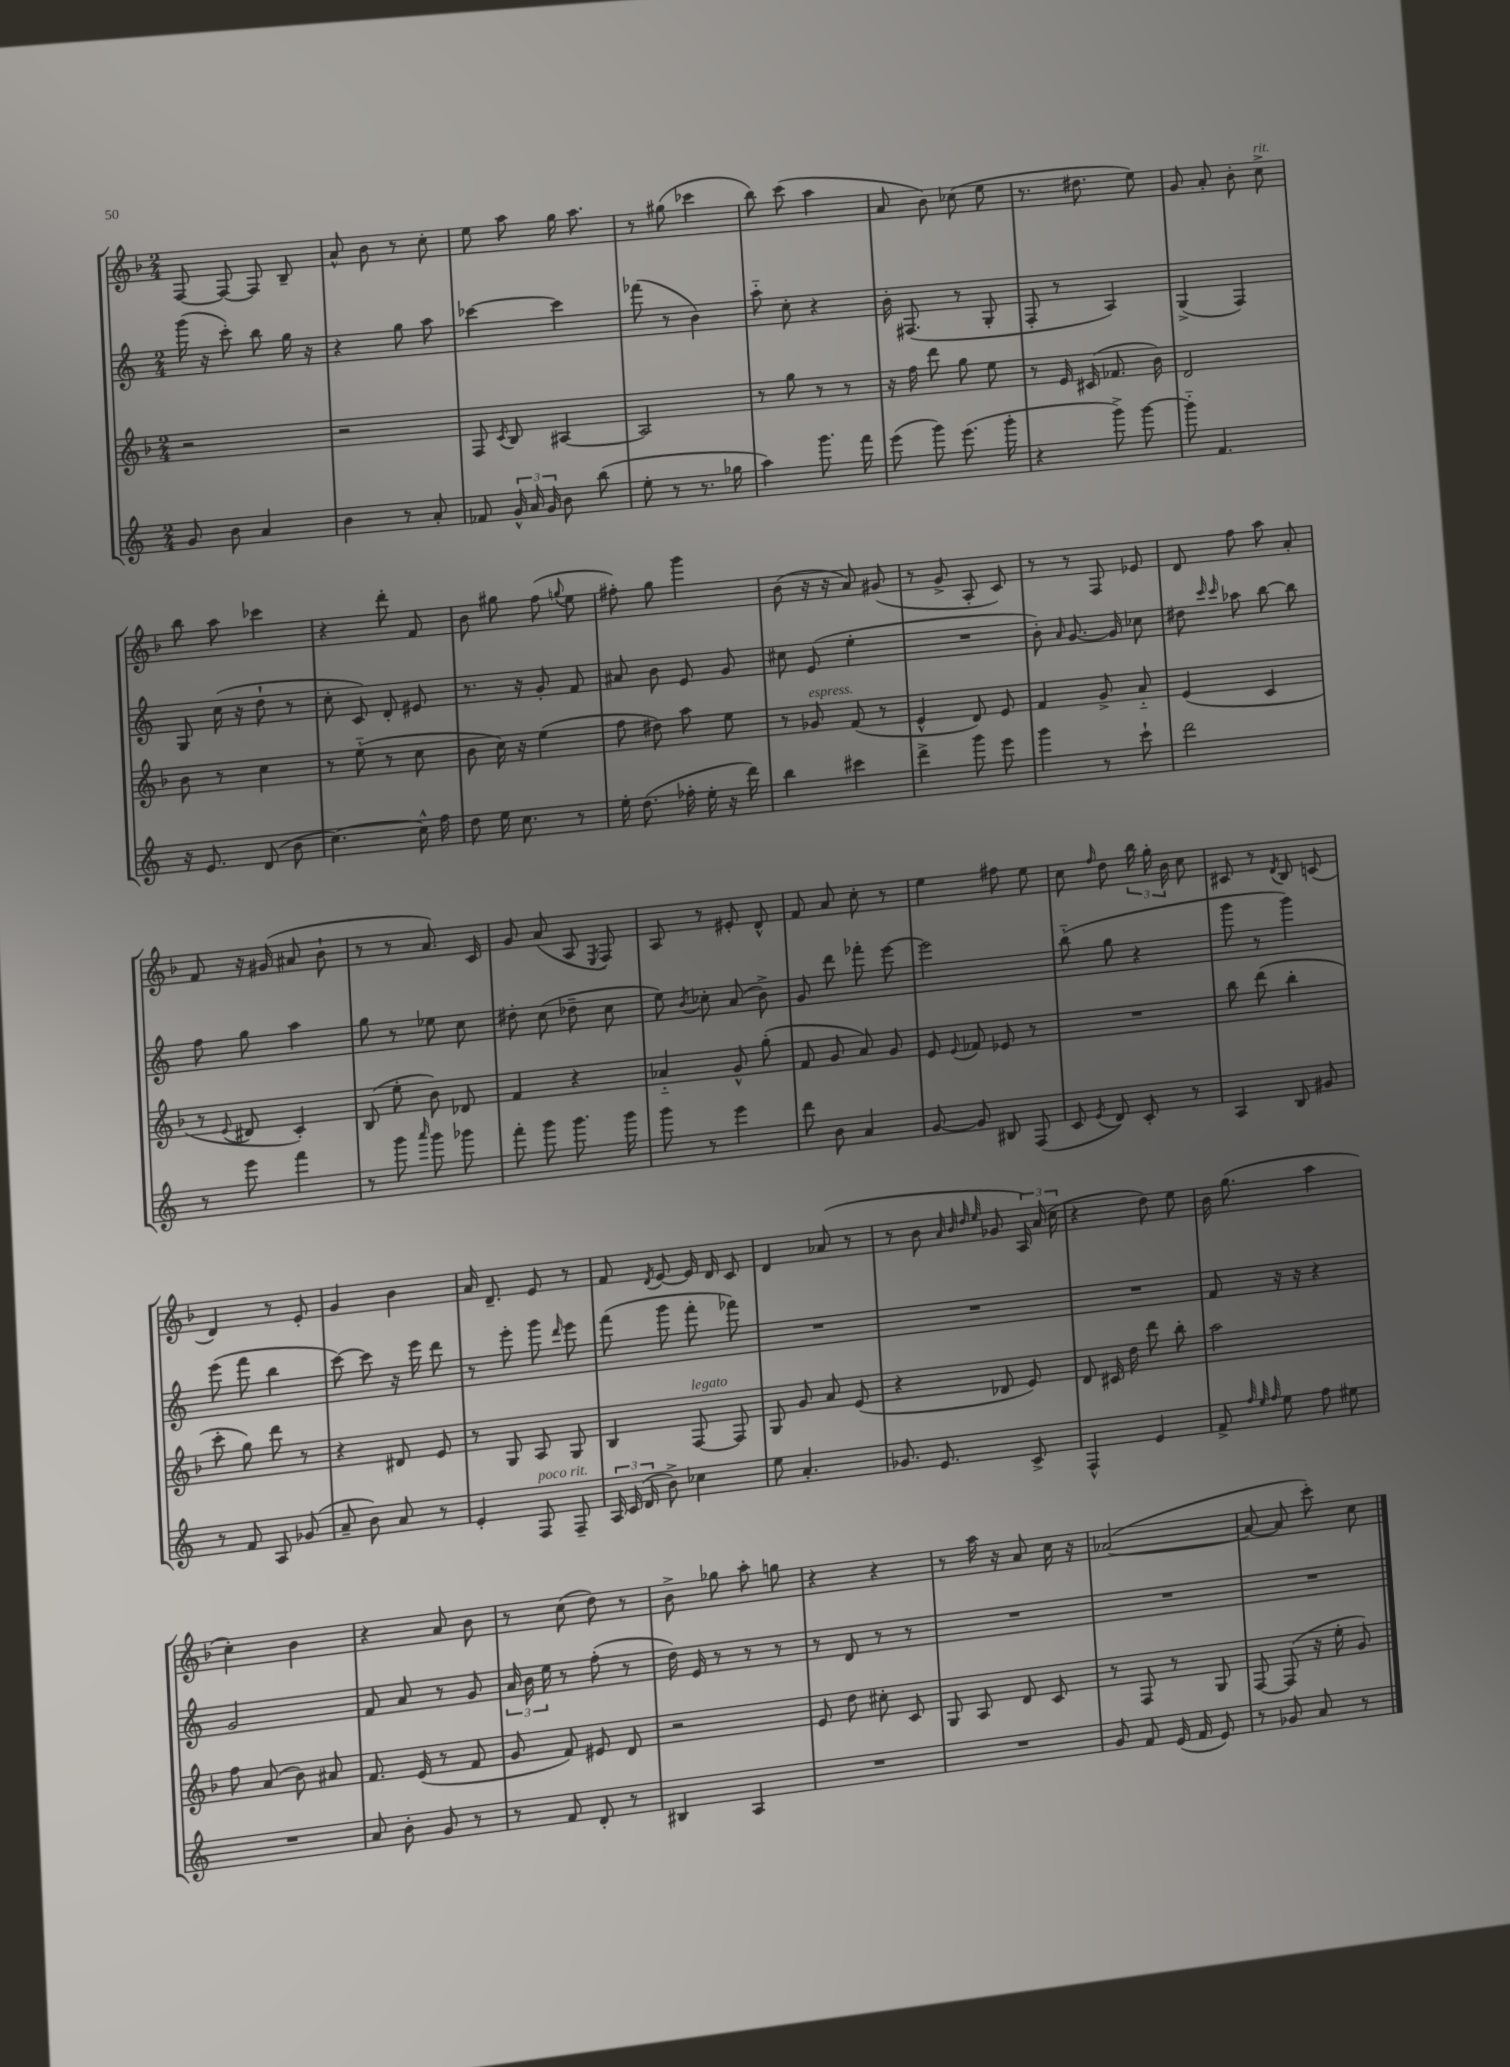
<<
\new StaffGroup <<
\new Staff = "s0" {
    \clef treble \key f \major \numericTimeSignature \time 2/4
    \autoBeamOff f8~ f8~ f8 bes8-- |
    a'8-^ bes'8 r8 c''8-. |
    e''8 a''8 g''16 a''8. |
    r8 gis''8( ces'''4 |
    bes''8) c'''8( a''4 |
    a'8 bes'8) ces''8( e''8 |
    r8. dis''8. e''8) |
    g'8 a'8-. bes'8-. c''8->^\markup { \italic "rit." } |
    bes''8 a''8 ces'''4 |
    r4 d'''8-. f'8 |
    bes'8 gis''8 f''8( \appoggiatura { g''8 } e''8 |
    fis''8-.) g''8 g'''4 |
    bes'8( r16 r16 a'8) gis'8( |
    r8 g'8-> a8-. c'8) |
    r8 r8 f8 ees'8 |
    d'8 f''8 a''8 a'8-. |
    f'8 r16 gis'16( ais'8 bes'8-! |
    r8 r8 a'8.) c'16 |
    g'8 a'8( a8 \acciaccatura { e8 } f8) |
    a8 r8 eis'8-. d'8-^ |
    f'8 a'8 c''8-. r8 |
    e''4 fis''8 e''8 |
    c''8 \grace { f''16 } d''8 \tuplet 3/2 { bes''16 g''16-. bes'16 } c''8 |
    cis'8 r8 \acciaccatura { d'8 } bes8 c'8( |
    d'4) r8 e'8-. |
    g'4 bes'4 |
    a'16 d'8.-- e'8 r8 |
    f'8 \acciaccatura { d'8 } e'8~ e'16 d'16 c'8 |
    d'4 aes'8( r8 |
    r8 bes'8 \grace { a'32 bes'32 d''32 e''32 } ges'8 \tuplet 3/2 { a16) a'16( c''16 } |
    r4 d''8) e''8 |
    bes'16 g''8.( a''4 |
    c''4-.) bes'4 |
    r4 a'8 bes'8 |
    r8 c''8( d''8) r8 |
    bes'8-> ges''8 a''8-. g''8 |
    r4 r4 |
    r8 a''16 r16 a'8 c''16 r16 |
    aes'2~( |
    aes'8~ aes'8 c'''8-.) c''8 \bar "|." |
}
\new Staff = "s1" {
    \clef treble \key c \major \numericTimeSignature \time 2/4
    \autoBeamOff g'''16( r16 c'''8-.) b''8 g''16 r16 |
    r4 g''8 a''8 |
    ces'''4~ ces'''4 |
    fes'''8( r8 b'4) |
    a''8-_ c''8-. r4 |
    b'16-. fis8.( r8 g8-. |
    f8-. r8 a4) |
    g4->( f4) |
    g8 c''16( r16 d''8-! r8 |
    c''8-. c'8) d'8-. eis'8 |
    r8. r16 g'8-. f'8 |
    ais'8 b'8 e'8 g'8 |
    cis''8 e'8( e''4-. |
    R2 |
    b'8-.) \grace { a'16 } g'8.~ g'16 ces''8 |
    dis''8 \grace { c'''16 c'''16 } aes''8 b''8~ b''8 |
    f''8 g''8 a''4 |
    g''8 r8 ees''8 c''8 |
    dis''8-. c''8( des''8-- c''8 |
    e''8) \acciaccatura { b'8 } ces''8-. a'8( b'8->) |
    g'8 d'''8 fes'''8-. e'''8~ |
    e'''2 |
    b''8-_( g''8 r4 |
    g'''8 r8 g'''4) |
    e'''8( f'''8 b''4 |
    c'''8~) c'''8 r16 e'''16 d'''8 |
    r8 e'''8-. g'''8 \grace { d'''16 } e'''8 |
    f'''8( g'''8 f'''8-. fes'''8) |
    R2 |
    R2 |
    R2 |
    f'8 r16 r16 r4 |
    g'2 |
    f'8 a'8 r8 g'8 |
    \tuplet 3/2 { a'16 b'16 e''16 } r8 f''8-.( r8 |
    d''16) e'16 r8 r8 r8 |
    r8 d'8 r8 r8 |
    R2 |
    R2 |
    R2 \bar "|." |
}
\new Staff = "s2" {
    \clef treble \key f \major \numericTimeSignature \time 2/4
    \autoBeamOff r2 |
    r2 |
    f8 \acciaccatura { c'8 } bes8 ais4~ |
    ais2 |
    r8 g''8 r8 r8 |
    r16 f''16 d'''8 g''8 e''8 |
    r8 e'16 cis'16( fes'8. bes'16) |
    d'2 |
    bes'8 r8 c''4 |
    r8 e''8-_( r8 c''8 |
    bes'8 c''16) r16 e''4( |
    f''8 dis''8) a''8 e''8 |
    r8 ges'8^\markup { \italic "espress." } f'8( r8 |
    e'4-^ d'8) e'8 |
    f'4 g'8-> a'8-_ |
    e'4( c'4 |
    r8 \appoggiatura { e'8 } dis'8 c'4-.) |
    bes8( e''8-. bes'8) des'8 |
    f'4 r4 |
    aes'4-_ g'8-^ g''8-.( |
    f'8 g'8 a'8) g'8 |
    e'8 \appoggiatura { e'8 } fes'8 ees'8 r8 |
    R2 |
    bes''8 d'''8( bes''4-. |
    c'''8-. g''8) d'''8 r8 |
    r4 dis'8 e'8 |
    r8 g8 a8 g8 |
    bes4 f8~^\markup { \italic "legato" } f8 |
    g8 g'8 a'8 e'8( |
    r4 des'8 e'8) |
    d'8 cis'16 d''16 d'''8 bes''8-. |
    a''2 |
    f''8 a'8( bes'8) ais'8 |
    f'8. e'16( r8 f'8 |
    g'8 f'8) eis'8 d'8 |
    r2 |
    e'8 d''8 cis''8-. c'8 |
    g8 a8 d'8 c'8 |
    r8 f8 r8 g8 |
    f8~ f8( r16 e''16-. g'8) \bar "|." |
}
\new Staff = "s3" {
    \clef treble \key c \major \numericTimeSignature \time 2/4
    \autoBeamOff g'8 b'8 a'4 |
    b'4 r8 a'8-. |
    fes'8 \tuplet 3/2 { g'16-^ a'16 g'16 } b'8 b''8( |
    e''8-. r8 r8. ges''16 |
    a''4) g'''8. f'''16 |
    e'''8( g'''8) e'''8.( g'''16-. |
    r4 g'''8->) g'''8~ |
    g'''8-_ f'4. |
    r16 e'8. d'8( b'8 |
    c''4.~) c''16-^ f''16 |
    d''8 e''16 c''8. r8 |
    e''16-. d''8.( fes''16-. e''16-. r16 d'''16) |
    b''4 cis'''4 |
    d'''4-> g'''8 e'''8 |
    g'''4 r8 c'''8-! |
    d'''2 |
    r8 e'''8 f'''4 |
    r8 g'''8 \grace { a'''16 } g'''8 ges'''8 |
    f'''8-. g'''8 g'''8. g'''16 |
    g'''8 r8 e'''4 |
    d'''8 b'8 a'4 |
    g'8~ g'8 bis8 f8( |
    c'8 \acciaccatura { e'8 } d'8) c'8-. r8 |
    a4 b8 gis'8 |
    r8 f'8 a8 ges'8( |
    a'8-- b'8) a'8 r8 |
    e'4-. f8^\markup { \italic "poco rit." } f8-- |
    \tuplet 3/2 { a16 c'16( d'16 } b'8->) ces''4 |
    e''8 a'4.-. |
    ges'8. e'8. c'8-> |
    f4-^ e'4 |
    f'8-> \grace { f''32 e''32 f''32 } e''8 f''8 eis''8 |
    R2 |
    a'8 b'8-. g'8 r8 |
    r8 f'8 d'8-. r8 |
    bis4 a4 |
    R2 |
    R2 |
    g'8 f'8 e'16( f'16 e'8) |
    r8 ges'8 a'8 r8 \bar "|." |
}
>>
>>
\layout { \context { \Score \remove "Bar_number_engraver" } }
